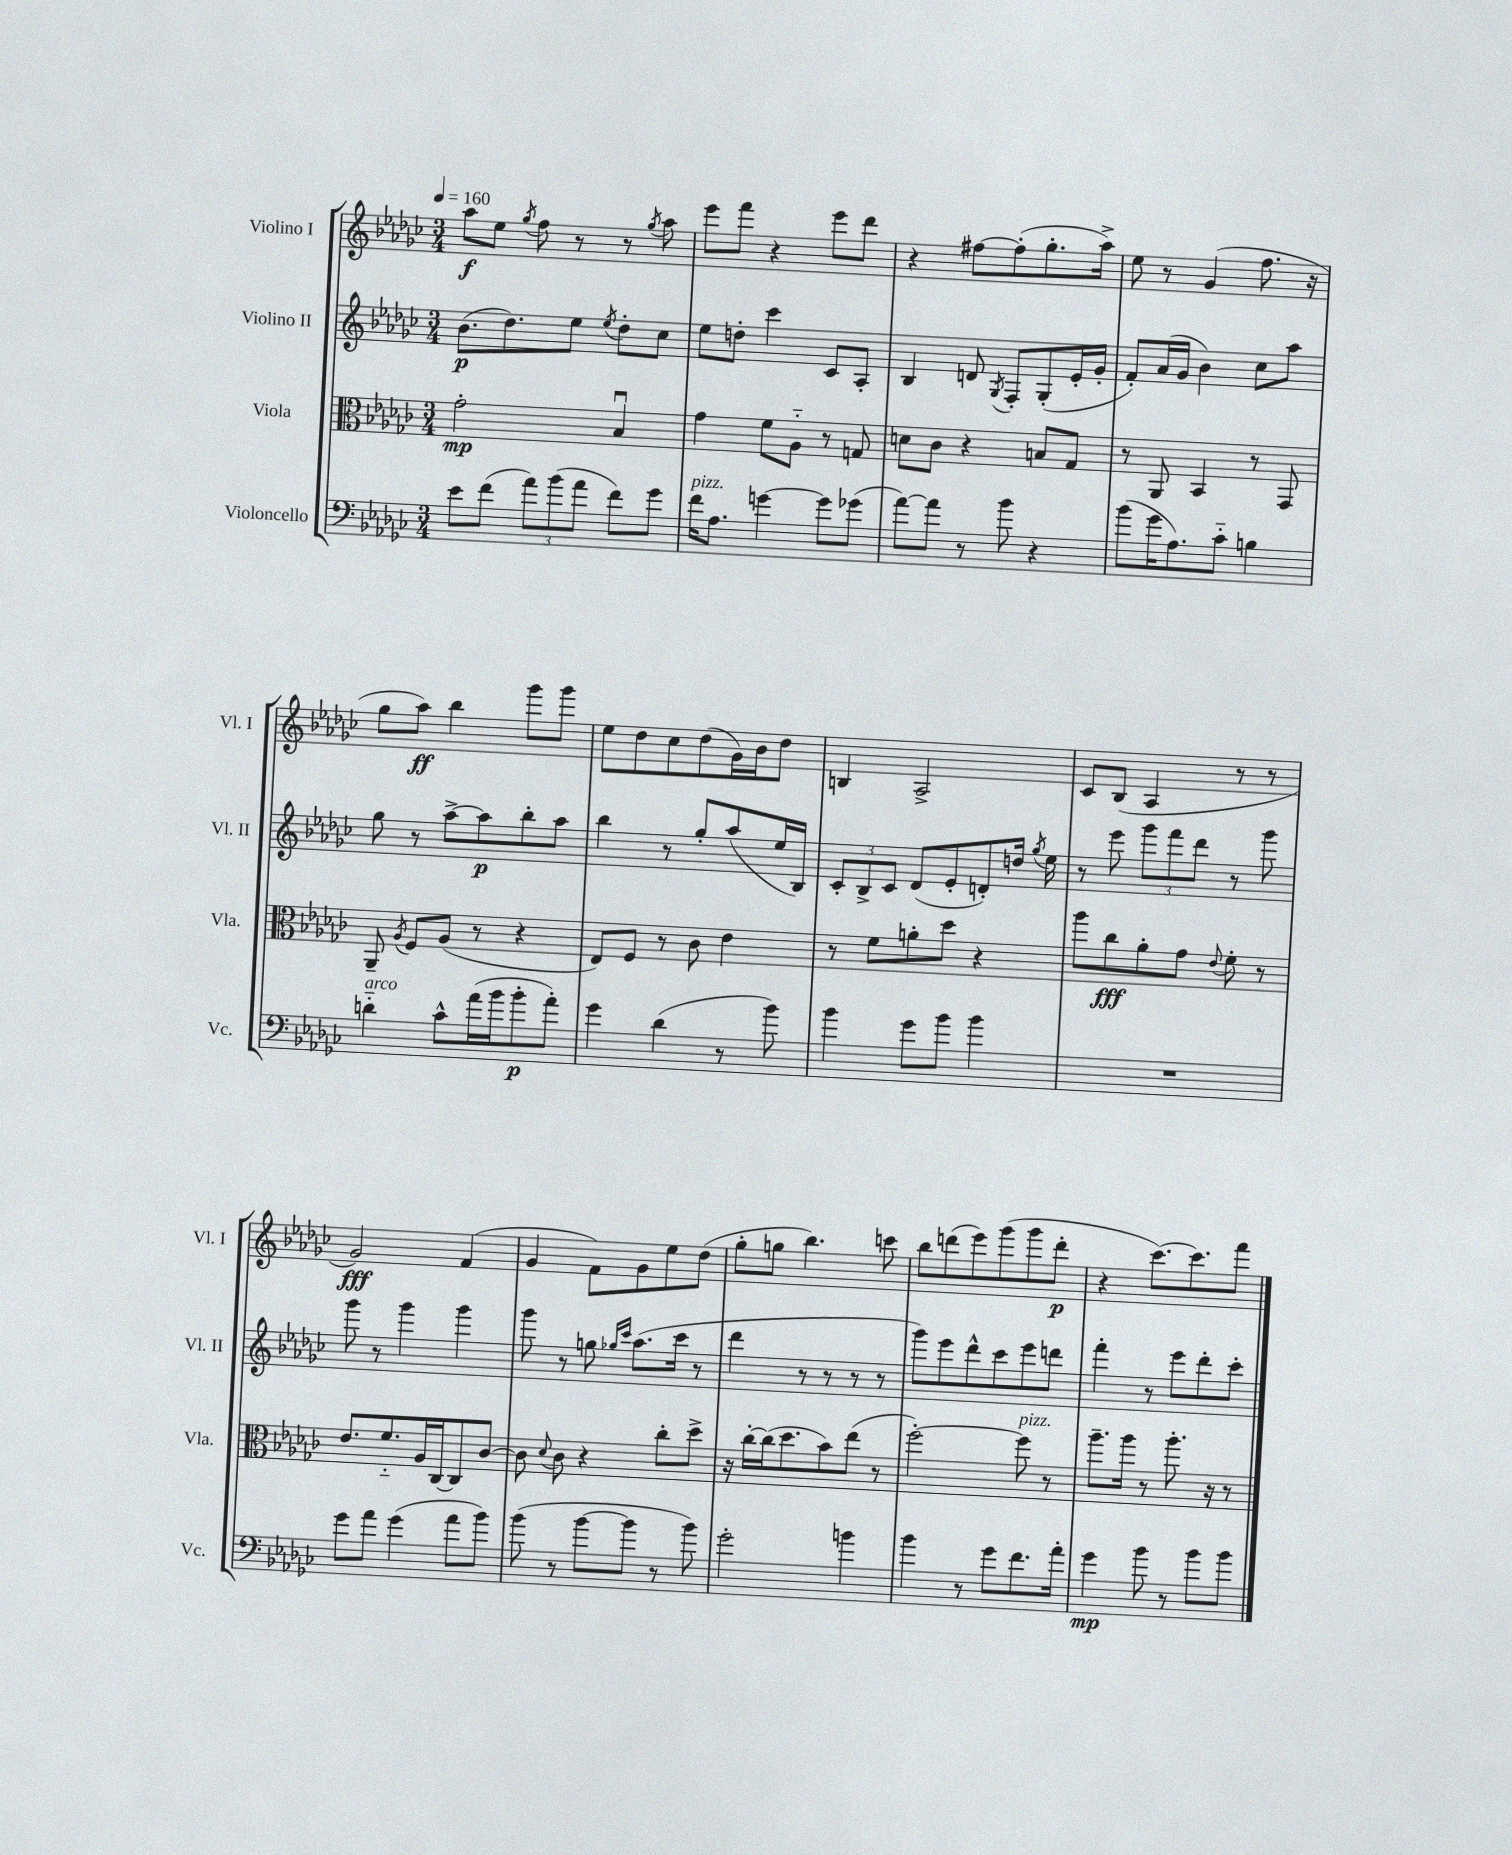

**kern	**dynam	**kern	**dynam	**kern	**dynam	**kern	**dynam
*part4	*part4	*part3	*part3	*part2	*part2	*part1	*part1
*staff4	*staff4	*staff3	*staff3	*staff2	*staff2	*staff1	*staff1
*I"Violoncello	*	*I"Viola	*	*I"Violino II	*	*I"Violino I	*
*I'Vc.	*	*I'Vla.	*	*I'Vl. II	*	*I'Vl. I	*
*clefF4	*	*clefC3	*	*clefG2	*	*clefG2	*
*k[b-e-a-d-g-c-]	*	*k[b-e-a-d-g-c-]	*	*k[b-e-a-d-g-c-]	*	*k[b-e-a-d-g-c-]	*
*M3/4	*	*M3/4	*	*M3/4	*	*M3/4	*
*MM160	*	*MM160	*	*MM160	*	*MM160	*
=1	=1	=1	=1	=1	=1	=1	=1
8e-\L	.	2g-'\	mp	(8.b-\L	p	8aa-\L	f
(8f\J	.	.	.	.	.	8ee-\J	.
.	.	.	.	8.dd-\)	.	.	.
.	.	.	.	.	.	8qgg-/	.
12a-\L)	.	.	.	.	.	8ff\	.
(12b-\	.	.	.	.	.	.	.
.	.	.	.	8ee-\J	.	8r	.
12a-\J	.	.	.	.	.	.	.
.	.	.	.	8qee-/	.	.	.
8f\L)	.	4B-u/	.	8dd-'\L	.	8r	.
.	.	.	.	.	.	8qgg-/	.
8g-\J	.	.	.	8cc-\J	.	8aa-\	.
=2	=2	=2	=2	=2	=2	=2	=2
!LO:TX:a:i:t=pizz.	!	!	!	!	!	!	!
16f\KL	.	4g-\	.	8ee-\L	.	8eee-\L	.
8.A-\J	.	.	.	.	.	.	.
.	.	.	.	8ddn'\J	.	8fff\J	.
[4gn\	.	8f\L	.	4ccc-\	.	4r	.
.	.	8A-\J	.	.	.	.	.
8g\L]	.	8r	.	8c-/L	.	8eee-\L	.
(8g-X\J	.	8Gn/	.	8A-'/J	.	8ddd-\J	.
=3	=3	=3	=3	=3	=3	=3	=3
[8a-\L)	.	8dn\L	.	4B-/	.	4r	.
8a-\J]	.	8c-\J	.	.	.	.	.
8r	.	4r	.	8dn/	.	[8ff#X\L	.
.	.	.	.	8qG-/	.	.	.
8b-\	.	.	.	8F'/L	.	(8ff#'\]	.
4r	.	8Bn/L	.	(8G-'/	.	8.gg-'\	.
.	.	8G-/J	.	16e-'/L	.	.	.
.	.	.	.	16g-'/JJ	.	16aa-^\Jk)	.
=4	=4	=4	=4	=4	=4	=4	=4
(8b-\L	.	8r	.	8f'/L)	.	8ee-\	.
16g-\K	.	8AA-/	.	(16a-/L	.	8r	.
8.A-\)	.	.	.	16g-/JJ	.	.	.
.	.	4BB-/	.	4b-\)	.	(4g-/	.
8c-\J	.	.	.	.	.	.	.
4Bn\	.	8r	.	8cc-\L	.	8.ff\	.
.	.	8GG-/	.	8aa-\J	.	.	.
.	.	.	.	.	.	16r	.
!!LO:LB:g=z
=5	=5	=5	=5	=5	=5	=5	=5
!LO:TX:a:i:t=arco	!	!	!	!	!	!	!
4dn\	.	8AA-~/	.	8gg-\	.	8gg-\L	.
.	.	8qA-/	.	.	.	.	.
.	.	8F/L	.	8r	.	8aa-\J)	ff
8c-^^\L	.	(8A-/J	.	[8aa-^\L	.	4bb-\	.
(16a-\L	.	8r	.	8aa-\]	p	.	.
16b-\J	.	.	.	.	.	.	.
8b-'\	p	4r	.	8bb-'\	.	8ggg-\L	.
8a-'\J)	.	.	.	8aa-\J	.	8ggg-\J	.
=6	=6	=6	=6	=6	=6	=6	=6
4g-\	.	8E-/L)	.	4bb-\	.	8ee-\L	.
.	.	8F/J	.	.	.	8dd-\	.
(4d-\	.	8r	.	8r	.	8cc-\	.
.	.	8c-\	.	8gg-'/L	.	(8dd-\	.
8r	.	4e-\	.	(8aa-/	.	16g-\L)	.
.	.	.	.	.	.	16b-\J	.
8b-\)	.	.	.	16ee-/L	.	8dd-\J	.
.	.	.	.	16B-/JJ)	.	.	.
=7	=7	=7	=7	=7	=7	=7	=7
4b-\	.	8r	.	12c-'/L	.	4Bn/	.
.	.	.	.	12B-^/	.	.	.
.	.	8f\L	.	.	.	.	.
.	.	.	.	12c-/J	.	.	.
8g-\L	.	8an'\	.	(8d-/L	.	2A-^/	.
8b-\J	.	8dd-\J	.	8e-'/	.	.	.
4b-\	.	4r	.	8dn'/)	.	.	.
.	.	.	.	16ddn/Jk	.	.	.
.	.	.	.	8qgg-/	.	.	.
.	.	.	.	16ee-\	.	.	.
=8	=8	=8	=8	=8	=8	=8	=8
2.r	.	8aa-\L	.	8r	.	8c-/L	.
.	.	8cc-\	fff	8eee-\	.	(8B-/J	.
.	.	8a-'\	.	12ggg-\L	.	4A-/	.
.	.	.	.	12fff\	.	.	.
.	.	8g-\J	.	.	.	.	.
.	.	.	.	12ddd-\J	.	.	.
.	.	8qqe-/	.	.	.	.	.
.	.	8f'\	.	8r	.	8r	.
.	.	8r	.	8ggg-\	.	8r	.
!!LO:LB:g=z
=9	=9	=9	=9	=9	=9	=9	=9
8g-\L	.	8.e-/L	.	8ggg-\	.	2g-/)	fff
8a-\J	.	.	.	8r	.	.	.
.	.	8.f/	.	.	.	.	.
(4g-\	.	.	.	4ggg-\	.	.	.
.	.	16A-/L	.	.	.	.	.
.	.	[16C-/J	.	.	.	.	.
8a-\L	.	8C-/]	.	4ggg-\	.	(4f/	.
8b-\J)	.	[8c-/J	.	.	.	.	.
=10	=10	=10	=10	=10	=10	=10	=10
(8b-\	.	8c-\]	.	8ggg-\	.	4g-/	.
.	.	8qqd-/	.	.	.	.	.
8r	.	8c-\	.	8r	.	.	.
[8b-\L	.	4r	.	8ggn\	.	8f\L)	.
.	.	.	.	16qqgg-X/LL	.	.	.
.	.	.	.	16qqccc-/JJ	.	.	.
8b-\J]	.	.	.	(8.aa-\L	.	8g-\	.
8r	.	8cc-'\L	.	.	.	8ee-\	.
.	.	.	.	16ccc-\Jk	.	.	.
8b-\)	.	8dd-^\J	.	8r	.	(8dd-\J	.
=11	=11	=11	=11	=11	=11	=11	=11
2g-'\	.	16r	.	4ddd-\	.	8gg-'\L	.
.	.	[16cc-'\LL	.	.	.	.	.
.	.	(16cc-\J]	.	.	.	8ggn\J	.
.	.	8.dd-\	.	.	.	.	.
.	.	.	.	8r	.	4.bb-\)	.
.	.	8b-\)	.	8r	.	.	.
4bn\	.	(8ee-\J	.	8r	.	.	.
.	.	8r	.	8r	.	8cccn\	.
=12	=12	=12	=12	=12	=12	=12	=12
4b-\	.	[2ff'\)	.	8ggg-\L)	.	8bb-\L	.
.	.	.	.	8eee-\	.	(8dddn\	.
8r	.	.	.	8ddd-^^\	.	8eee-\)	.
8g-\L	.	.	.	8ccc-\	.	(8ggg-\	.
!	!	!LO:TX:a:i:t=pizz.	!	!	!	!	!
8.f\	.	8ff\]	.	8eee-\	.	8ggg-\	.
.	.	8r	.	8dddn\J	.	8ddd'\J	p
16a-'\Jk	.	.	.	.	.	.	.
=13	=13	=13	=13	=13	=13	=13	=13
4g-\	mp	8.aa-~\L	.	4fff'\	.	4r	.
.	.	16aa-\Jk	.	.	.	.	.
8b-\	.	8r	.	8r	.	[8.ccc-\L)	.
8r	.	8.aa-'\	.	8eee-\L	.	.	.
.	.	.	.	.	.	8.ccc-\]	.
8b-\L	.	.	.	8ddd-'\	.	.	.
.	.	16r	.	.	.	.	.
8b-\J	.	8r	.	8ccc-'\J	.	8fff\J	.
==	==	==	==	==	==	==	==
*-	*-	*-	*-	*-	*-	*-	*-
